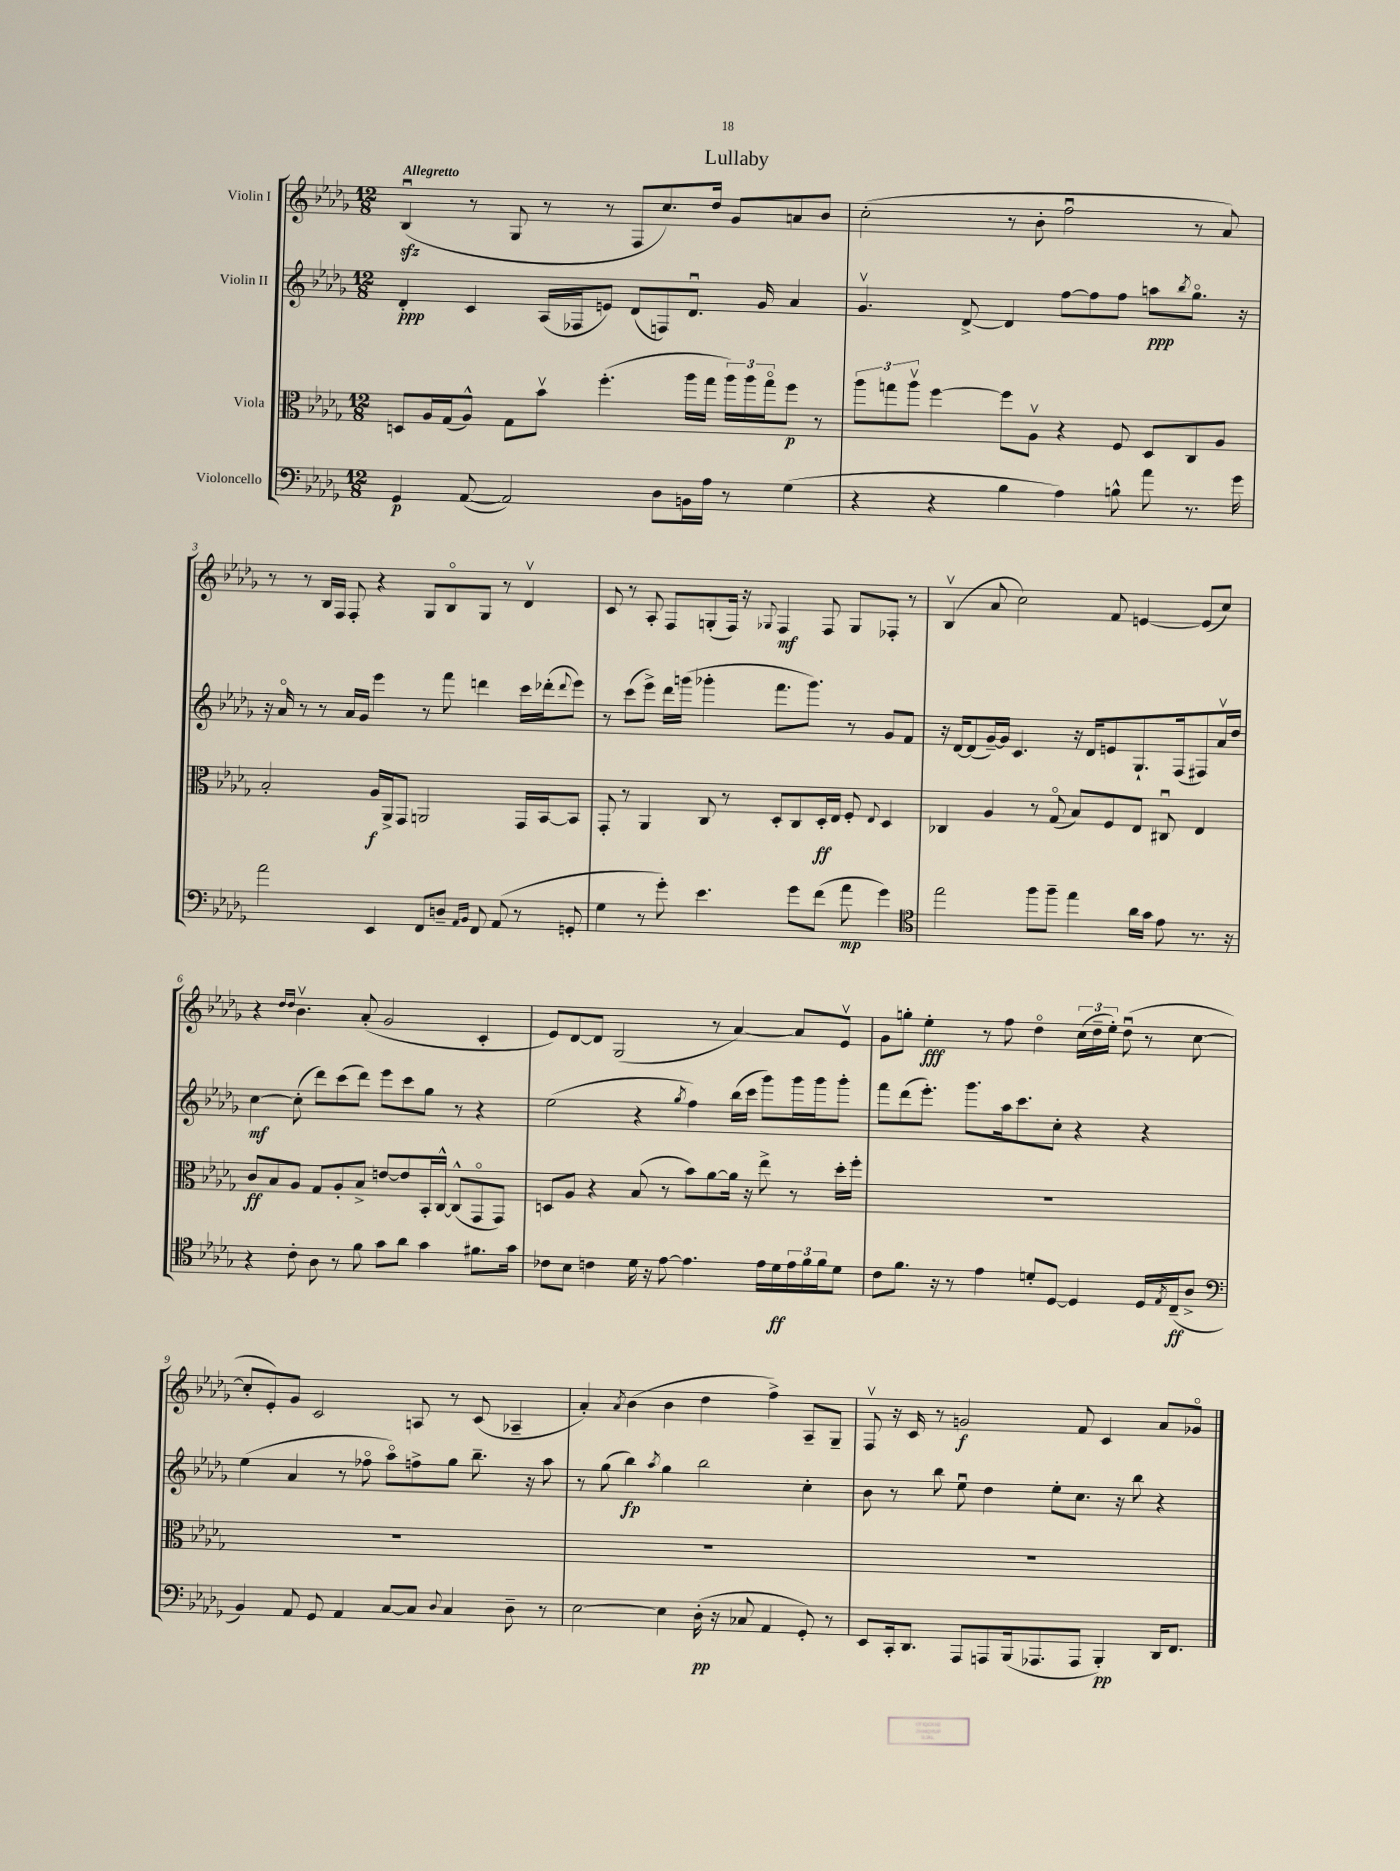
\header { title = "Lullaby" }
<<
\new StaffGroup <<
\new Staff = "s0" \with { instrumentName = "Violin I" } {
    \clef treble \key des \major \numericTimeSignature \time 12/8 \tempo "Allegretto"
    bes4\downbow\sfz( r8 ges8 r8 r8 f8 c''8.) des''16 ges'8 a'8 bes'8 |
    c''2-.( r8 bes'8-. f''2\downbow r8 aes'8) |
    r8 r8 bes16 f16 f8-. r4 ges8 bes8\flageolet ges8 r8 des'4\upbow |
    c'8 r8 aes8-. f8 g8-.( f16) r16 \appoggiatura { ges8 } f4\mf f8 ges8 fes8-. r8 |
    bes4\upbow( aes'8 c''2) f'8 e'4~ e'8( c''8) |
    r4 \grace { des''16 des''16 } bes'4.\upbow aes'8-.( ges'2 c'4-. |
    ees'8) des'8~ des'8 ges2( r8 aes'4~) aes'8 ees'8\upbow |
    ges'8 g''8-. ees''4-.\fff r8 f''8 des''4\flageolet \tuplet 3/2 { c''16( des''16-- ees''16-.) } des''8\downbow( r8 c''8~ |
    c''8-. ees'8-.) ges'8 c'2 a8 r8 c'8( aes4-- |
    aes'4-.) \acciaccatura { aes'8 } bes'4( bes'4 des''4 f''4->) aes8-- ges8-- |
    f8\upbow r16 c'16 r8 g'2\f f'8 c'4 aes'8 ges'8\flageolet \bar "|." |
}
\new Staff = "s1" \with { instrumentName = "Violin II" } {
    \clef treble \key des \major \numericTimeSignature \time 12/8
    des'4-.\ppp c'4 aes16( fes16 e'8) des'8( f8) des'8.\downbow ges'16 aes'4 |
    ges'4.\upbow des'8~-> des'4 f''8~ f''8 f''8 a''8\ppp \acciaccatura { bes''8 } ges''8.\flageolet r16 |
    r16 aes'16\flageolet r8 r8 aes'16 ges'16 ees'''4 r8 f'''8 d'''4 c'''16 des'''16-.( \appoggiatura { des'''8 } ees'''8) |
    r8 c'''8( ees'''8->) des'''16 g'''16( ges'''4-. f'''8. ges'''8.) r8 ges'8 f'8 |
    r16 des'16~ des'8( ges'16~--) ges'16 c'4. r16 des'16 e'8 ges8.-! f16( fis8) aes'16\upbow des''16 |
    c''4~\mf c''8-.( des'''8) c'''8( des'''8) ees'''8 c'''8 ges''8 r8 r4 |
    ees''2( r4 \acciaccatura { ges''8 } f''4) bes''16( c'''16 ges'''8) ges'''16 ges'''16 ges'''8-. |
    f'''8 des'''8( ees'''8.-.) ges'''8. aes''16 c'''8. c''8-. r4 r4 |
    ees''4( aes'4 r8 fes''8\flageolet aes''8\flageolet) f''8-> ges''8 bes''8.-- r16 aes''8 |
    r8 ges''8( bes''4\fp) \acciaccatura { aes''8 } ges''4 bes''2 c''4-. |
    bes'8 r8 bes''8 ees''8\downbow des''4 ees''8-. c''8. r16 bes''8 r4 \bar "|." |
}
\new Staff = "s2" \with { instrumentName = "Viola" } {
    \clef alto \key des \major \numericTimeSignature \time 12/8
    d8 aes16 ges16( aes8-^) ges8 bes'8\upbow f''4.-.( aes''16 ges''16 \tuplet 3/2 { aes''16) aes''16 ges''16\flageolet } f''8\p r8 |
    \tuplet 3/2 { aes''8 g''8 aes''8\upbow } f''4~ f''8 aes8\upbow r4 f8 des8 c8 aes8 |
    bes2-. aes16\f aes,16-> ges,8 a,2 ges,16 bes,16~ bes,8 |
    ges,8-. r8 aes,4 c8 r8 des8-. c8 des16-.\ff ees16 f8-. \appoggiatura { ees8 } des4 |
    ces4 aes4 r8 ges8\flageolet( bes8) f8 ees8 cis8\downbow ees4 |
    c'8\ff bes8 aes8 ges8 aes8-. bes8-> e'8~ e'8 bes,16-. c16~-^ c8-^( ges,8\flageolet ges,8) |
    d8 aes8 r4 bes8( r8 bes'8) aes'8~ aes'16 r16 ees''8-> r8 des''16-. f''16-. |
    R1. |
    R1. |
    R1. |
    R1. \bar "|." |
}
\new Staff = "s3" \with { instrumentName = "Violoncello" } {
    \clef bass \key des \major \numericTimeSignature \time 12/8
    ges,4\p aes,8~( aes,2) des8 b,16 aes16 r8 ges4( |
    r4 r4 bes4 aes4) b8-^ aes'8 r8. ges'16 |
    aes'2 ees,4 f,8 d8-- \grace { aes,16 bes,16 } f,8 aes,8( r8 g,8-. |
    ges4 r8 ges'8-.) ees'4. ges'8 f'8( aes'8\mp ges'4) |
    \clef tenor ees''2 f''8 f''8-- ees''4 aes'16 ges'16 ees'8 r8. r16 |
    r4 c'8-. aes8 r8 f'8 ges'8 aes'8 ges'4 fis'8. ges'16 |
    ces'8 bes8 c'4 des'16 r16 ees'8~ ees'4. ees'16 des'16\ff \tuplet 3/2 { ees'16 f'16 f'16 } des'8 |
    c'8 f'8. r16 r8 ees'4 d'8-. des8~ des4 des16 \acciaccatura { ees8 } c16--\ff( aes8-> |
    \clef bass bes,4) aes,8 ges,8 aes,4 c8~ c8 \appoggiatura { des8 } c4 des8-- r8 |
    ees2~ ees4 des16-.\pp( r16 ces8 aes,4 ges,8-.) r8 |
    ees,8 c,16-. des,8. aes,,8 a,,8 bes,,16( aes,,8. aes,,8 bes,,4-.\pp) des,16 f,8. \bar "|." |
}
>>
>>
